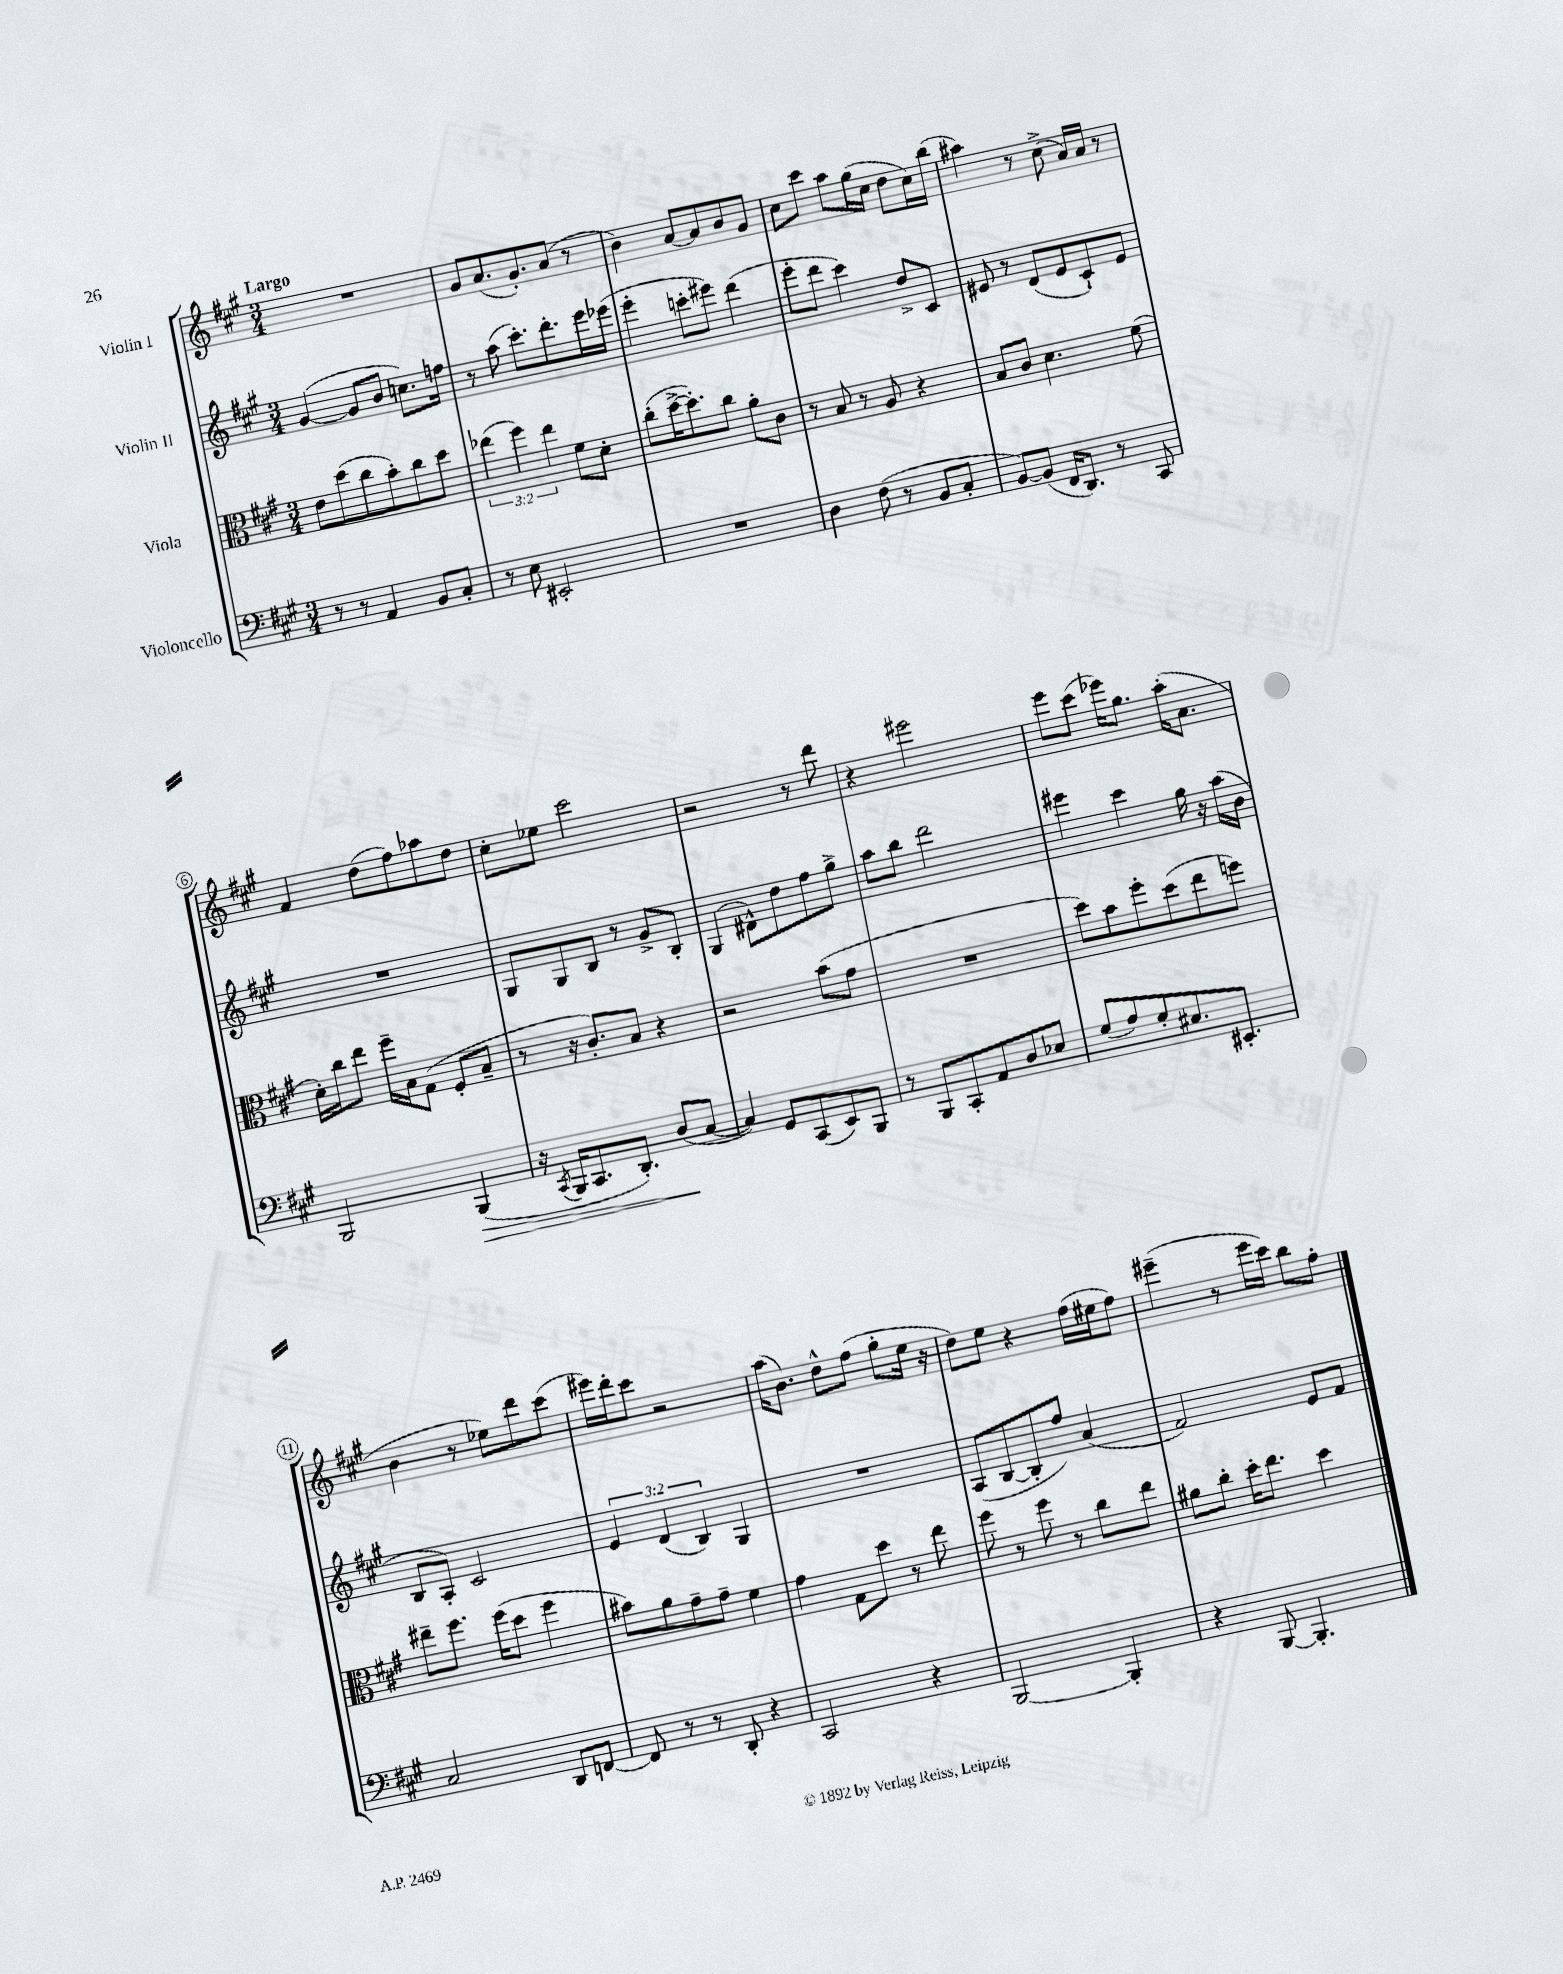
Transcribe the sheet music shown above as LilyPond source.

<<
\new StaffGroup <<
\new Staff = "s0" \with { instrumentName = "Violin I" } {
    \clef treble \key a \major \numericTimeSignature \time 3/4 \tempo "Largo"
    R2. |
    gis'8 a'8.( gis'8.-.) a'8( r8 |
    b'4) a'8~ a'8 b'8 gis'8 |
    cis''8 cis'''8 a''8 gis''16( cis''16 d''8 cis''16) b''16( |
    ais''4) r8 cis''8->( a'16) a'16 r8 |
    fis'4 d''8( fis''8) aes''8 d''8 |
    cis''8-. ees''8 cis'''2 |
    r2 r8 d'''8 |
    r4 eis'''2 |
    e'''8 cis'''8( ees'''16) gis''8. a''16-.( a'8. |
    b'4 r8 ees''8) d'''8 cis'''8( |
    eis'''16) d'''16-. cis'''8 r2 |
    a''16( b'8.) d''8-^ fis''8( gis''8-. e''16 r16 |
    d''8) e''8 r4 fis''16( eis''16 fis''8) |
    eis'''4--( r8 eis'''16 cis'''16) b''8 fis''8-. \bar "|." |
}
\new Staff = "s1" \with { instrumentName = "Violin II" } {
    \clef treble \key a \major \numericTimeSignature \time 3/4 \override Staff.TupletNumber.text = #tuplet-number::calc-fraction-text
    gis'4~( gis'8 b'8 c''8.) f''16 |
    r8 a''8( cis'''8.-.) d'''8.-. e'''16 ees'''16( |
    e'''4-. c'''8-. eis'''8) d'''4( |
    e'''8-. d'''8 cis'''4) d''8-> cis'8 |
    eis'8 r8 d'8( eis'8 cis'8-!) eis'8 |
    R2. |
    gis8 gis8 b8 r8 gis'8-> b8-. |
    gis4( dis'8-^) d''8 fis''8 gis''8-> |
    a''8 b''8 d'''2 |
    eis'''4 cis'''4 gis''16 r16 a''16( b'16 |
    b8 a8-.) cis'2 |
    \tuplet 3/2 { e'4 d'4( b4) } gis4 |
    R2. |
    a8( b8~ b8-. fis''8) a'4( |
    fis'2) e'8 fis'8 \bar "|." |
}
\new Staff = "s2" \with { instrumentName = "Viola" } {
    \clef alto \key a \major \numericTimeSignature \time 3/4 \override Staff.TupletNumber.text = #tuplet-number::calc-fraction-text
    e'8 d''8( cis''8 b'8-.) cis''8 d''8 |
    \tuplet 3/2 { ees''4( fis''4) ees''4 } fis'8 d'8-. |
    cis''8-.( d''16~-> d''8.-.) cis''8 a'8-. cis'8 |
    r8 b8 r8 a8 r4 |
    b8 cis'8 d'4. fis'8( |
    d'16-.) cis''16 e''8 fis''16-- b16 gis8( fis8-. b8-- |
    r8 r16 cis'8.-.) b8 r4 |
    r2 b'8( gis'8 |
    R2. |
    d''8) b'8 fis''8-. d''8( e''8 f''8) |
    eis''8-- fis''8. fis''16( d''8 fis''4 |
    bis'8) a'8 gis'8-- gis'8-- fis'4 |
    gis'4 gis8 d''8 r8 e''8 |
    fis''8 r8 fis''8 r8 cis''8 e''8 |
    ais'8 cis''8-. d''16-. e''8. d''4 \bar "|." |
}
\new Staff = "s3" \with { instrumentName = "Violoncello" } {
    \clef bass \key a \major \numericTimeSignature \time 3/4
    r8 r8 a,4 b,8 cis8-. |
    r8 e8 eis,2-. |
    R2. |
    d4 fis8( r8 b,8 cis8-. |
    b,8~) b,8( fis,16 d,8.) r8 cis,8 |
    b,,2 b,,4\>( |
    r16 \acciaccatura { cis,8 } b,,16 cis,8. d,8.-.) d8\!( cis8~ |
    cis4) gis,8 cis,8( e,8) b,,8 |
    r8 b,,8 cis,8-. a,8 d8 ees8 |
    gis8( a8) gis8-. eis8. eis,8.-. |
    cis2 d,8 f,8~ |
    f,8 r8 r8 d,8-. r4 |
    cis,2 r4 |
    b,,2~ b,,4-. |
    r4 b,,8~ b,,4.-. \bar "|." |
}
>>
>>
\layout { \context { \Score \override BarNumber.stencil = #(make-stencil-circler 0.1 0.3 ly:text-interface::print) } }
